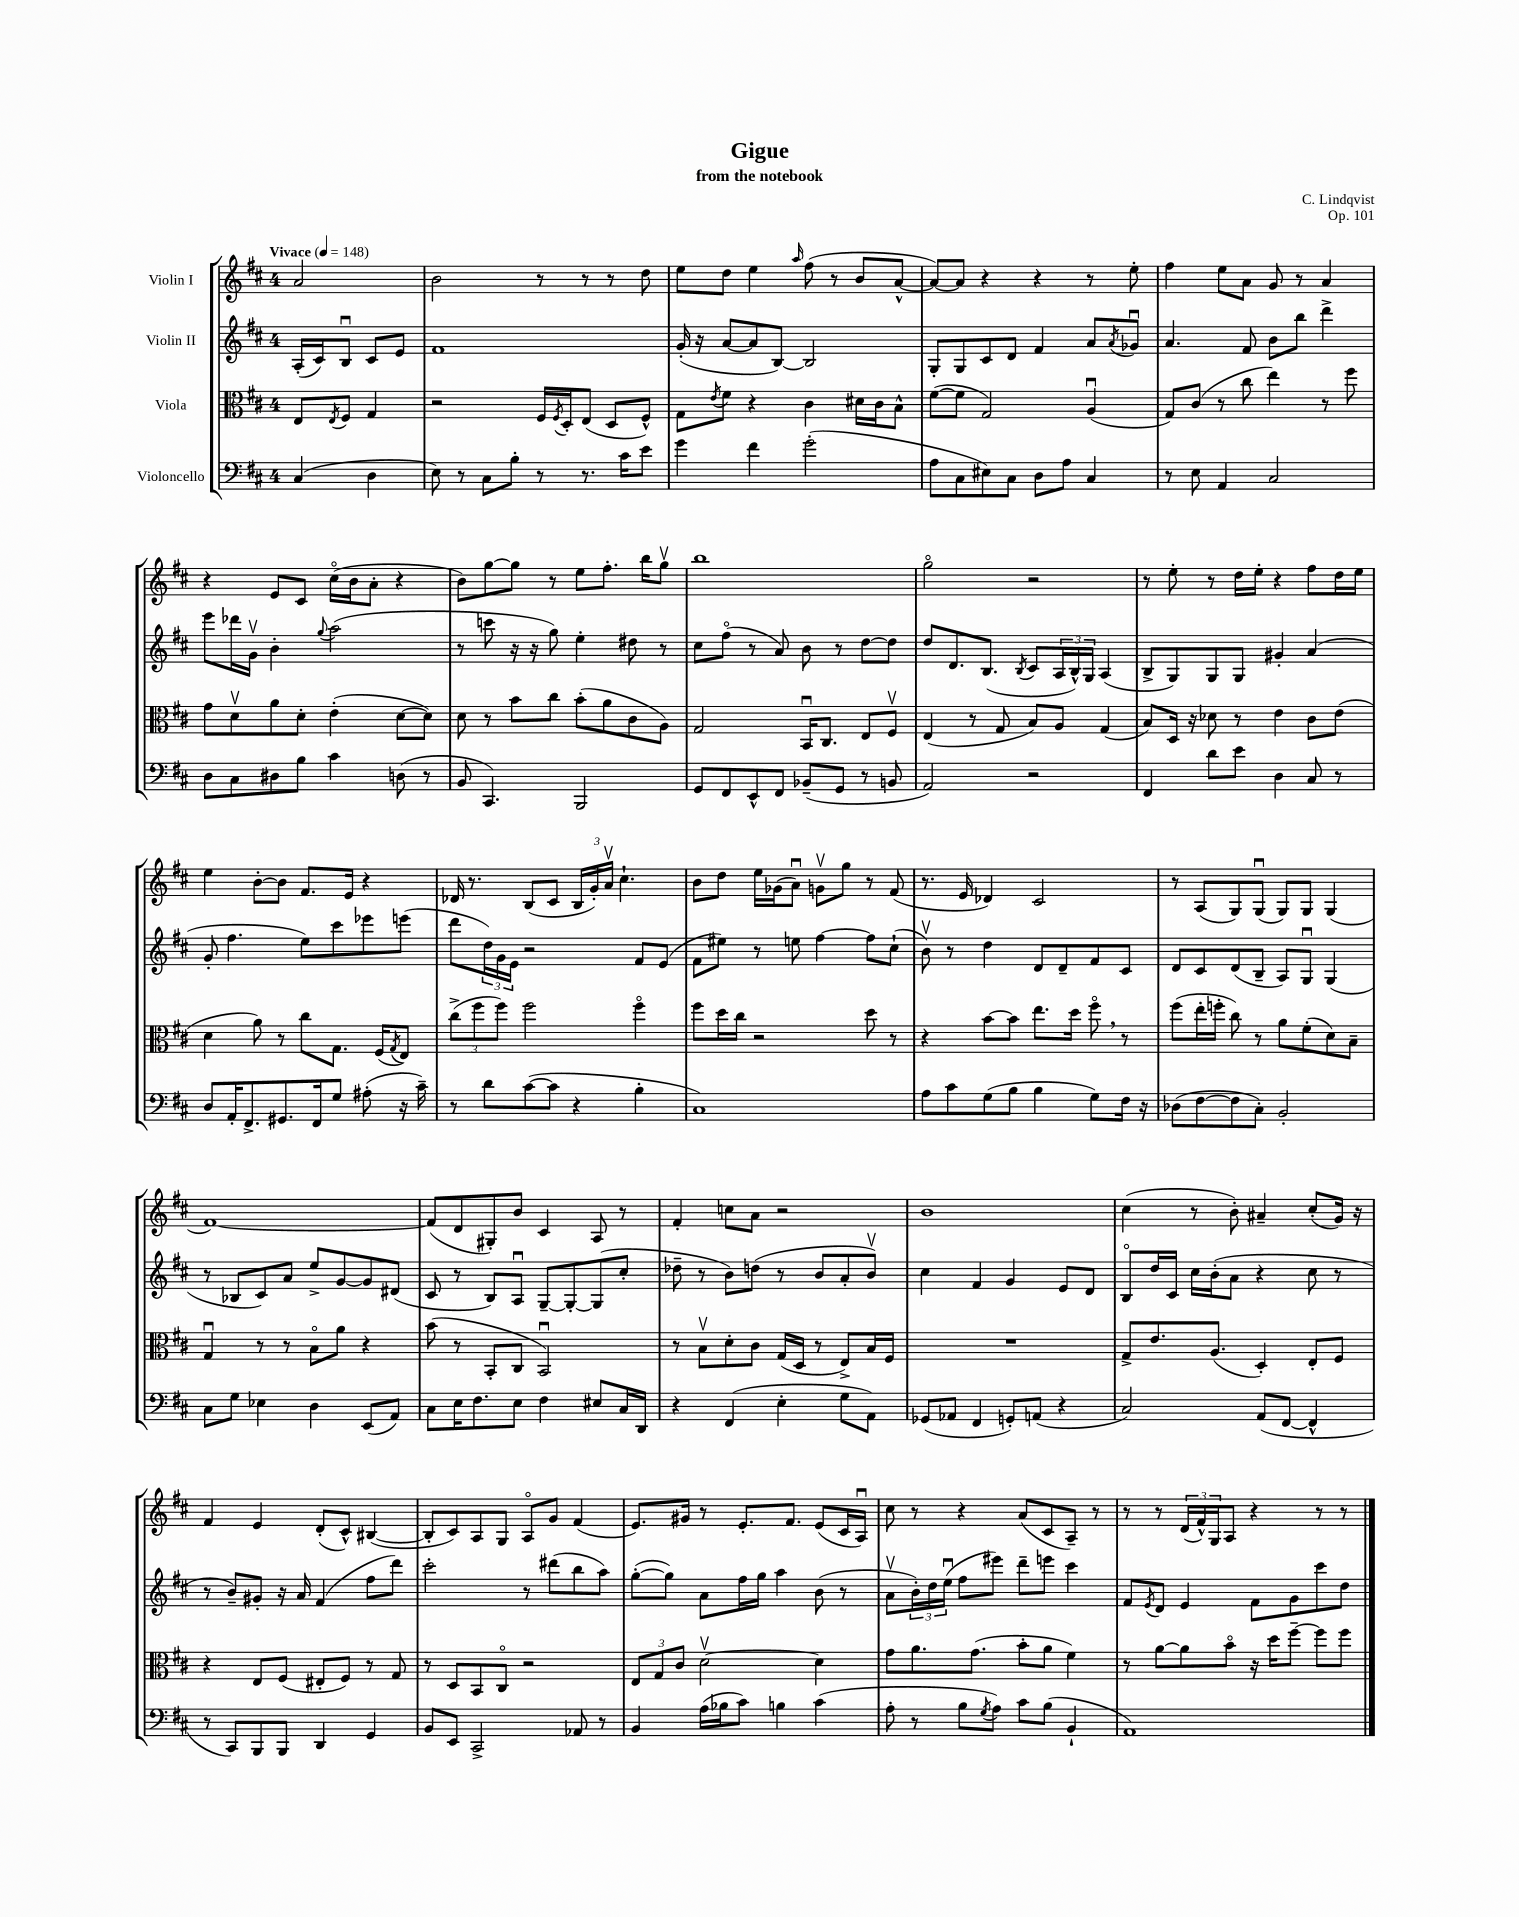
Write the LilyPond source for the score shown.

\header { title = "Gigue" composer = "C. Lindqvist" subtitle = "from the notebook" opus = "Op. 101" }
<<
\new StaffGroup <<
\new Staff = "s0" \with { instrumentName = "Violin I" } {
    \clef treble \key d \major \once \override Staff.TimeSignature.style = #'single-digit \time 4/4 \partial 2 \tempo "Vivace" 4 = 148
    a'2 |
    b'2 r8 r8 r8 d''8 |
    e''8 d''8 e''4 \grace { a''16 } fis''8( r8 b'8 a'8~-^ |
    a'8~) a'8 r4 r4 r8 e''8-. |
    fis''4 e''8 a'8 g'8 r8 a'4 |
    r4 e'8 cis'8 cis''16\flageolet( b'16 a'8-. r4 |
    b'8) g''8~ g''8 r8 e''8 fis''8.-. b''16 g''8\upbow |
    b''1 |
    g''2\flageolet r2 |
    r8 e''8-. r8 d''16 e''16-. r4 fis''8 d''16 e''16 |
    e''4 b'8~-. b'8 fis'8. e'16 r4 |
    des'16 r8. b8( cis'8 \tuplet 3/2 { b16 g'16-.) a'16\upbow } cis''4.-! |
    b'8 d''8 e''16 ges'16( a'8\downbow) g'8\upbow g''8 r8 fis'8( |
    r8. e'16 des'4) cis'2 |
    r8 a8( g8) g8\downbow( g8) g8 g4( |
    fis'1~) |
    fis'8( d'8 gis8-.) b'8 cis'4 a8 r8 |
    fis'4-. c''8 a'8 r2 |
    b'1 |
    cis''4( r8 b'8-.) ais'4-- cis''8-.( g'16) r16 |
    fis'4 e'4 d'8-.( cis'8-^) bis4~( |
    bis8-. cis'8) a8 g8 a8\flageolet g'8 fis'4( |
    e'8.) gis'16 r8 e'8.-. fis'8. e'8( cis'16 a16\downbow) |
    cis''8 r8 r4 a'8( cis'8 a8--) r8 |
    r8 r8 \tuplet 3/2 { d'16( fis'16-^) g16 } a8 r4 r8 r8 \bar "|." |
}
\new Staff = "s1" \with { instrumentName = "Violin II" } {
    \clef treble \key d \major \once \override Staff.TimeSignature.style = #'single-digit \time 4/4 \partial 2
    a16-.( cis'16) b8\downbow cis'8 e'8 |
    fis'1 |
    g'16-.( r16 a'8~ a'8 b8~) b2 |
    g8-. g8 cis'8 d'8 fis'4 a'8 \acciaccatura { a'8 } ges'8\downbow |
    a'4. fis'8 b'8 b''8 d'''4-> |
    e'''8 des'''16 g'16\upbow b'4-. \appoggiatura { g''8 } a''2( |
    r8 c'''8 r16 r16 g''8) e''4-. dis''8 r8 |
    cis''8 fis''8\flageolet( r8 a'8) b'8 r8 d''8~ d''8 |
    d''8 d'8. b8.( \acciaccatura { b8 } cis'8 \tuplet 3/2 { a16 b16-^) g16 } a4( |
    b8-> g8) g8 g8 gis'4-. a'4( |
    g'8-. fis''4. e''8) cis'''8 ees'''8 e'''8( |
    d'''8 \tuplet 3/2 { d''16) g'16 e'16 } r2 fis'8 e'8( |
    fis'8 eis''8) r8 e''8 fis''4~ fis''8 cis''8-!( |
    b'8\upbow) r8 d''4 d'8 d'8-- fis'8 cis'8 |
    d'8 cis'8 d'8( b8-- a8) g8\downbow g4( |
    r8 bes8 cis'8) a'8 e''8-> g'8~ g'8 dis'8( |
    cis'8 r8 b8) a8\downbow g8~-- g8~-. g8( cis''8-. |
    des''8-- r8 b'8) d''8( r8 b'8 a'8-. b'8\upbow) |
    cis''4 fis'4 g'4 e'8 d'8 |
    b8\flageolet d''16 cis'16 cis''16 b'16-.( a'8 r4 cis''8 r8 |
    r8 b'8--) gis'8-. r16 a'16 fis'4( fis''8 d'''8) |
    cis'''2-. r8 dis'''8( b''8 a''8) |
    g''8~-.( g''8) a'8 fis''16 g''16 a''4 b'8( r8 |
    a'8\upbow \tuplet 3/2 { b'16-.) d''16 e''16\downbow( } fis''8 eis'''8) d'''8-- e'''8 cis'''4 |
    fis'8 \acciaccatura { e'8 } d'8 e'4 fis'8 g'8 cis'''8 d''8 \bar "|." |
}
\new Staff = "s2" \with { instrumentName = "Viola" } {
    \clef alto \key d \major \once \override Staff.TimeSignature.style = #'single-digit \time 4/4 \partial 2
    e8 \acciaccatura { e8 } fis8 g4 |
    r2 fis16 \acciaccatura { fis8 } d16-. e8( d8 fis8-^) |
    g8 \acciaccatura { e'8 } fis'8 r4 cis'4 dis'16 cis'16 b8-^ |
    fis'8~( fis'8 g2) a4\downbow( |
    g8) cis'8( r8 cis''8 e''4) r8 fis''8 |
    g'8 d'8\upbow a'8 d'8-. e'4-.( d'8~ d'8) |
    d'8 r8 b'8 cis''8 b'8-.( a'8 cis'8 a8) |
    g2 b,16\downbow cis8. e8 fis8\upbow |
    e4( r8 g8 b8) a8 g4( |
    b8) d16 r16 des'8 r8 e'4 cis'8 e'8( |
    d'4 a'8) r8 cis''8 g8. fis16( \acciaccatura { g8 } e8) |
    \tuplet 3/2 { cis''8->( fis''8 fis''8) } fis''2 fis''4\flageolet |
    fis''8 d''16 cis''16 r2 d''8 r8 |
    r4 b'8~ b'8 e''8. d''16 fis''8\flageolet \breathe r8 |
    fis''8( e''16-. f''16-. cis''8) r8 a'8 fis'8-.( d'8) b8-- |
    g4\downbow r8 r8 b8\flageolet a'8 r4 |
    b'8( r8 b,8-. cis8 b,2\downbow) |
    r8 b8\upbow d'8-. cis'8 g16( d16 r8 e8->) b16 fis16 |
    R1 |
    g8-> e'8. a8.( d4-.) e8-. fis8 |
    r4 e8 fis8( eis8-. fis8) r8 g8 |
    r8 d8 b,8 cis8\flageolet r2 |
    \tuplet 3/2 { e8 g8 cis'8 } d'2~\upbow d'4 |
    g'8 a'8. g'8.( b'8-. a'8 fis'4) |
    r8 a'8~ a'8 b'8\flageolet r16 d''16 fis''8~-- fis''8 fis''8 \bar "|." |
}
\new Staff = "s3" \with { instrumentName = "Violoncello" } {
    \clef bass \key d \major \once \override Staff.TimeSignature.style = #'single-digit \time 4/4 \partial 2
    cis4( d4 |
    e8) r8 cis8 b8-. r8 r8. cis'16 e'8 |
    g'4 fis'4 g'2-.( |
    a8 cis8 eis8) cis8 d8 a8 cis4 |
    r8 e8 a,4 cis2 |
    d8 cis8 dis8 b8 cis'4 d8( r8 |
    b,8 cis,4.) b,,2 |
    g,8 fis,8 e,8-^ fis,8 bes,8--( g,8 r8 b,8 |
    a,2) r2 |
    fis,4 d'8 e'8 d4 cis8 r8 |
    d8 a,16-. fis,8.-> gis,8. fis,16 g8 ais8-.( r16 cis'16--) |
    r8 d'8 cis'8~( cis'8 r4 b4-. |
    cis1) |
    a8 cis'8 g8( b8 b4 g8) fis16 r16 |
    des8( fis8~ fis8 cis8-.) b,2-. |
    cis8 g8 ees4 d4 e,8( a,8) |
    cis8 e16 fis8. e8 fis4 eis8 cis16 d,16 |
    r4 fis,4( e4-. g8 a,8) |
    ges,8( aes,8 fis,4 g,8-.) a,8( r4 |
    cis2) a,8( fis,8~ fis,4-^ |
    r8 cis,8) b,,8 b,,8 d,4 g,4 |
    b,8 e,8 cis,2-> aes,8 r8 |
    b,4 a16( bes16 cis'8) b4 cis'4( |
    a8-. r8 b8 \acciaccatura { g8 } a8) cis'8 b8( b,4-! |
    a,1) \bar "|." |
}
>>
>>
\layout { \context { \Score \remove "Bar_number_engraver" } }
